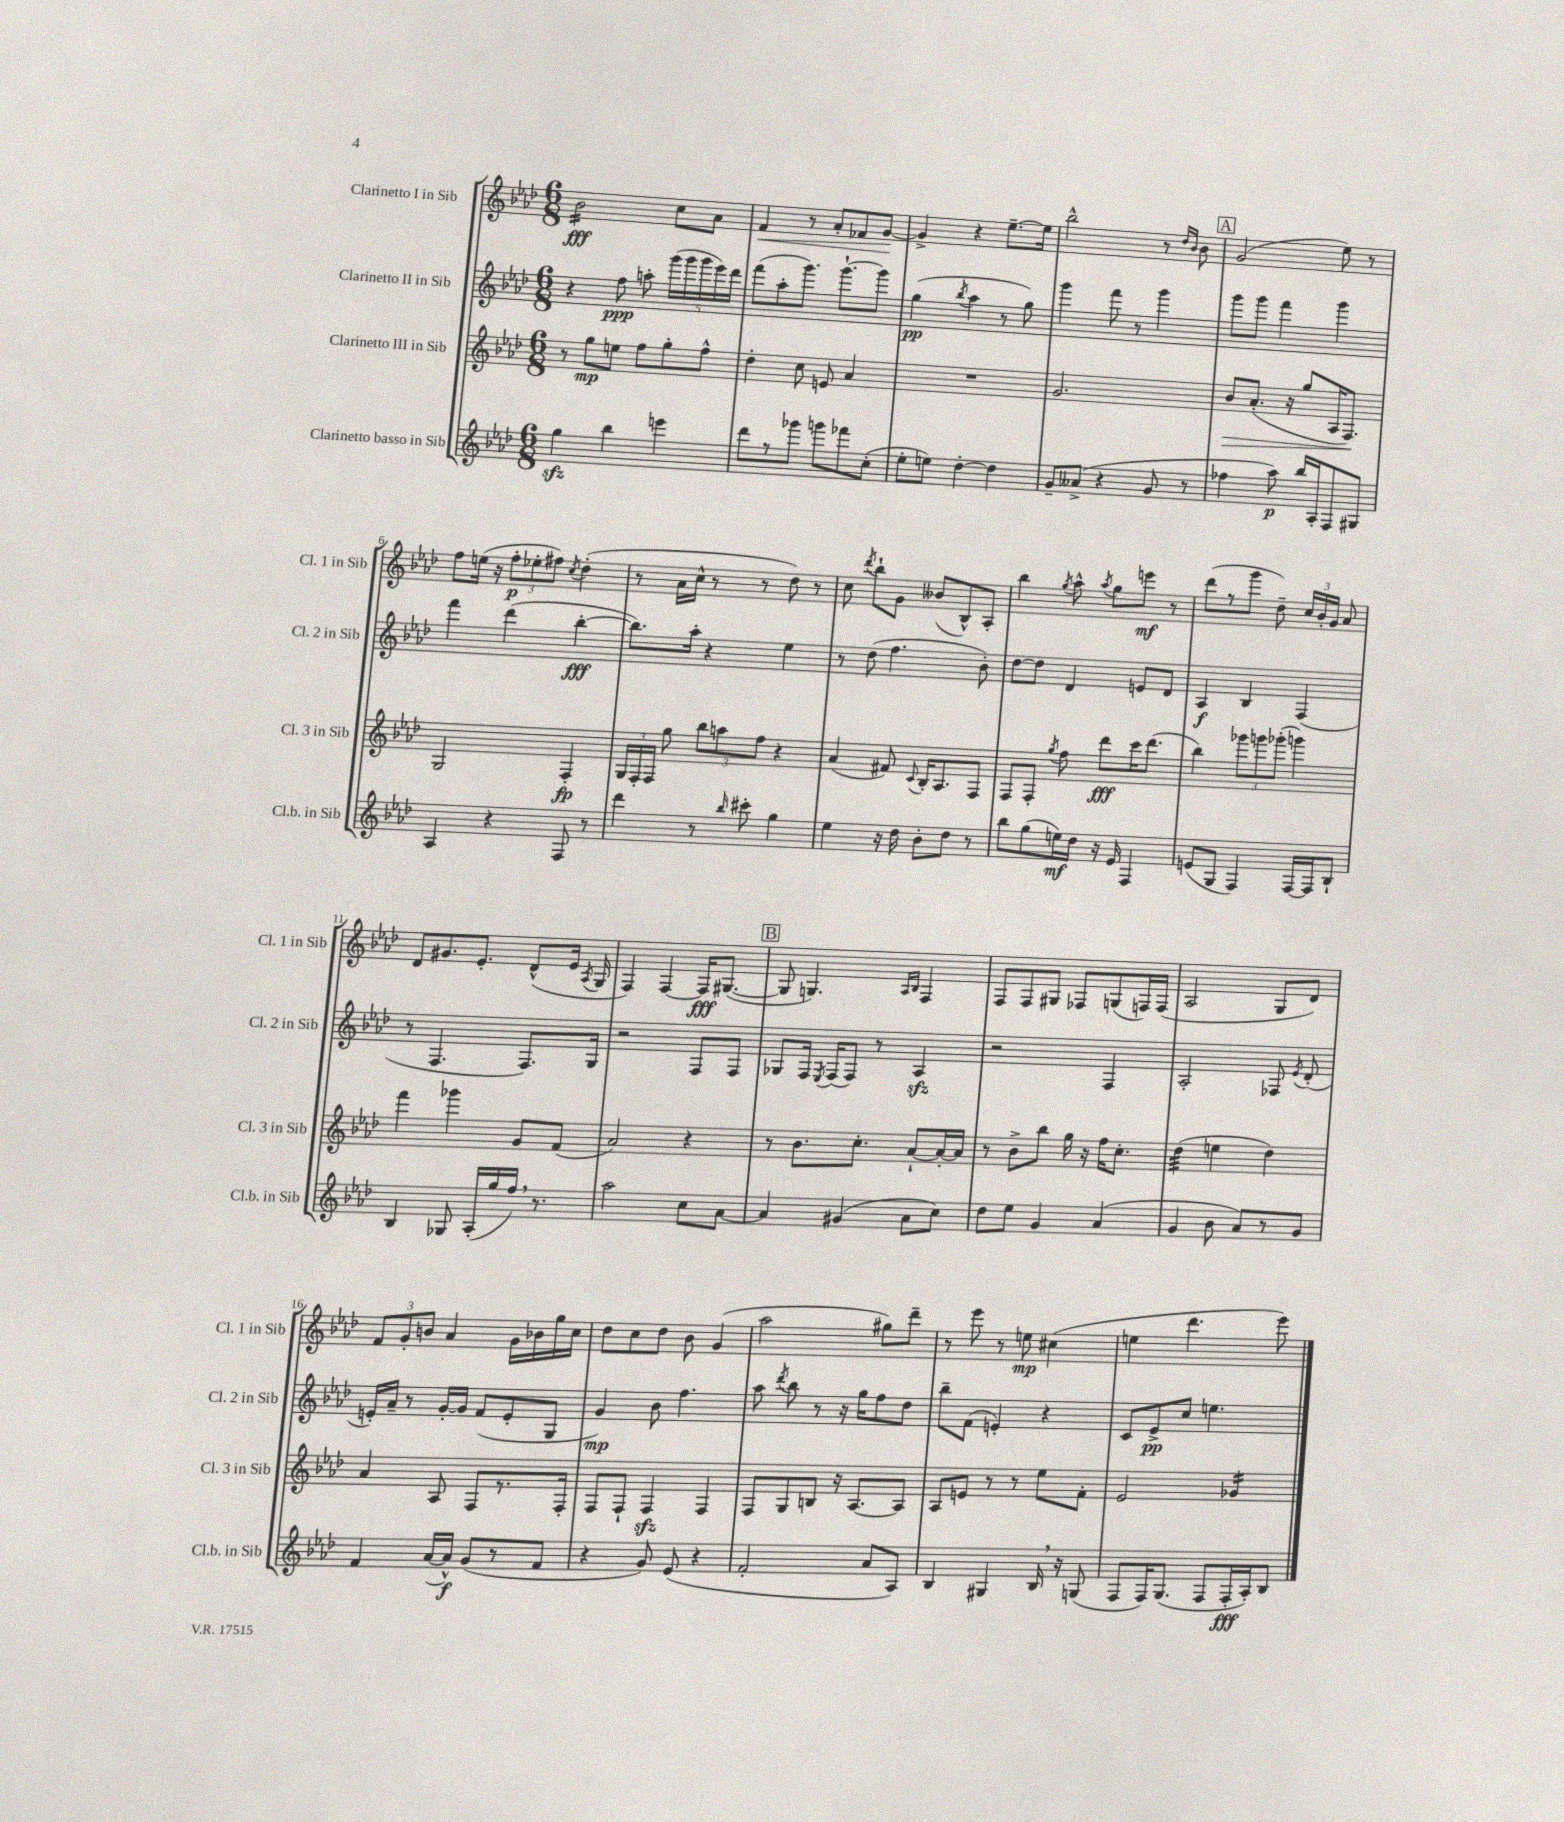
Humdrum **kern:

**kern	**kern	**kern	**kern
*staff4	*staff3	*staff2	*staff1
*clefG2	*clefG2	*clefG2	*clefG2
*k[b-e-a-d-]	*k[b-e-a-d-]	*k[b-e-a-d-]	*k[b-e-a-d-]
*M6/8	*M6/8	*M6/8	*M6/8
4gg\	8r	4r	2b-\
.	8gg\L	.	.
4bb-\	8ee\J	8ff\	.
.	8ff\L	8aa'\	.
4eee\	8gg'\	(20ggg\LL	8cc\L
.	.	20ggg\	.
.	.	20ggg\	.
.	8ff^^\J	.	8a-\J
.	.	20eee-\)	.
.	.	20ddd-\JJ	.
=	=	=	=
8ddd-\L	4dd-'\	(8fff\L	4f/
8r	.	8aa-'\	.
8ggg-\J	8cc\	8.ggg\J)	8r
8ggg\L	8e/	.	8a-'/L
.	.	[8.ggg`\L	.
8fff-\	4a-/	.	8f-/
(8cc'\J	.	8ggg\]J	[8g/J
=	=	=	=
8ee-'\L	2.r	(4gg\	4g^/]
8ee\J)	.	.	.
.	.	8qbb-/	.
[4dd-'\	.	4aa-\	4r
4dd-\]	.	8r	[8.ee-~\L
.	.	8gg\)	.
.	.	.	16ee-\]Jk
=	=	=	=
8g~/L	2.g/	4ggg\	2bb-^^\
(8a--^/J	.	.	.
4r	.	8fff\	.
.	.	8r	.
8g/	.	4ggg\	8r
.	.	.	16qqdd-/LL
.	.	.	16qqb-/JJ
8r	.	.	8b-\
=	=	=	=
4ff-\	8b-/L	8ggg\L	(2g/
.	(8.a-'/J	8ggg\J	.
8aa-\)	.	4fff\	.
.	16r	.	.
16bb-/LL	8gg/L	.	.
16A-'/J	.	.	.
8F/	16A-/K	4ggg\	8ee-\)
.	8.F/J)	.	.
8G#/J	.	.	8r
=	=	=	=
4A-/	2G/	4fff\	8ff\L
.	.	.	(16ee\Jk
.	.	.	16r
4r	.	(4ddd-\	12ff'\L
.	.	.	12ee-'\
.	.	.	12ff#\J)
.	.	.	8qcc/
8F/	4F'/	[4bb-'\	(4dd-'\
8r	.	.	.
=	=	=	=
4ddd-\	24G/LL	8.bb-\]L)	8r
.	24F'/	.	.
.	24F/JJ	.	.
.	8gg\	.	16a-\LL
.	.	16aa-'\Jk	16cc^^\JJ
8r	12bb-\L	4r	8r
.	12aa\	.	.
16qqbb-/	.	.	.
8ccc#'\	.	.	8r
.	12ff\J	.	.
4gg\	4r	4ee-\	8dd-\)
.	.	.	8r
=	=	=	=
4ee-\	(4a-/	8r	8cc\
.	.	.	8qddd-/
.	.	(8dd-\	8bb-`\L
16r	8f#/)	4.ff\	8g\J
16dd-\	.	.	.
.	8qqc/	.	.
8b-'\L	16B-'/LK	.	(8b--/L
.	8.A-/	.	.
8dd-\J	.	.	8B-^^/)
8r	8F/J	8b-'\)	8A-'/J
=	=	=	=
8bb-\L	8F/L	[8dd-\L	4bb-\
(8gg\	8F'/J	8dd-\]J	.
.	8qgg/	.	8qgg/
16ee\L)	8ff\	4d-/	8aa-^^\
16dd-\JJ	.	.	.
.	.	.	8qaa-/
16r	8ddd-\L	.	8gg\L
16e-/	.	.	.
4F/	16ccc\K	8e/L	8eee\J
.	(8.ddd-\J	.	.
.	.	8d-/J	8r
=	=	=	=
(8e/L	4bb-\)	4A-/	(8ddd-\L
8G/J	.	.	8r
4F/)	12ggg-\L	4B-/	8ggg\J
.	12ggg\	.	.
.	.	.	8dd-~\)
.	(12ggg-'\J	.	.
[16F/LL	4ggg\)	(4F/	24cc/LL
.	.	.	24b-'/
16F/]J	.	.	.
.	.	.	24g/JJ
8B-`/J	.	.	8a-/
=	=	=	=
4B-/	4fff\	8r	8d-/L
.	.	4.F/	8.g#/
8G-/	4ggg-\	.	.
.	.	.	8.e-'/J
(16A-'/LL	.	.	.
16gg/	.	.	.
16ff/JJ)	8g/L	8.F/L)	(8d-^^/L
8.r	.	.	.
.	(8f/J	.	16e-/Jk
.	.	.	8qA-/
.	.	16G/Jk	16G/
=	=	=	=
2aa-\	2a-/)	2r	4F/)
.	.	.	[4F/
8cc\L	4r	8F/L	16F/]LK
.	.	.	([8.G#/J
[8a-\J	.	8F/J	.
=	=	=	=
4a-/]	8r	8G-/L	8G#/]
.	8.b-\L	16F/Jk	4.G/)
.	.	8qE-/	.
.	.	(16F/LK	.
(4g#/	.	8F/J)	.
.	8.cc'\J	.	.
.	.	8r	.
.	.	.	16qqA-/LL
.	.	.	16qqB-/JJ
8a-\L	[8a-`/L	4A-/	4F/
8cc\J)	16a-'/_L	.	.
.	16a-/]JJ	.	.
=	=	=	=
8dd-\L	8r	2r	8F/L
8ee-\J	8b-^\L	.	8F/
4g/	8bb-\J	.	8G#/J
.	16gg\	.	8F-/L
.	16r	.	.
(4a-/	16ff\LK	4F/	(8G/
.	8.cc'\J	.	.
.	.	.	16F/L)
.	.	.	(16F/JJ
=	=	=	=
4g/	(4dd-\	2A-'/	2A-/
8b-\	4ee\	.	.
8a-/L)	.	.	.
8r	4dd-\)	8F-/	8G/L
.	.	8qe-/	.
8g/J	.	(8d-'/	8d-/J)
=	=	=	=
4f/	4a-/	16e'/LL)	12f/L
.	.	16a-~/JJ	.
.	.	.	12g'/
.	.	8r	.
.	.	.	12b/J
([16a-/LL	8A-/	[16g'/LL	4a-/
16a-^^/]JJ)	.	16g/]JJ	.
(8g/L	8F/L	(8f/L	.
8r	8.r	8e'/	16g\LL
.	.	.	16b-\
8f/J	.	8G/J	16gg\
.	16F'/Jk	.	16cc\JJ
=	=	=	=
4r	8F/L	4g/)	8dd-\L
.	8F`/J	.	8cc\
8g/)	4F/	8b-\	8dd-\J
(8e-/	.	4.ff\	8b-\
4r	4F/	.	(4g/
=	=	=	=
2f'/	8F/L	8aa-\	2aa-\
.	.	8qddd-/	.
.	8G/	8bb-\	.
.	8B/J	8r	.
.	16r	16r	.
.	[8.A-/L	16gg\LK	.
8a-/L	.	8ff\	8gg#\L)
8A-/J)	8A-/]J	8dd-\J	8ddd-~\J
=	=	=	=
4B-/	8A-/L	8bb-~\L	8r
.	8e/J	(8f\J	8eee-\
4G#/	8r	4e'/)	8r
.	8r	.	8ee\
16B-/	8ee-\L	4r	(4cc#\
16r	.	.	.
(8G/	8f'\J	.	.
=	=	=	=
8F/L	2e-/	8c/L	4ee\
16F/K)	.	8e-^/	.
(8.G/J	.	.	.
.	.	8cc/J	4.ddd-\
8F/L	.	4.ee\	.
16F'/L	4g-/	.	.
16A-'/J)	.	.	.
8B-/J	.	.	8eee-\)
==	==	==	==
*-	*-	*-	*-
